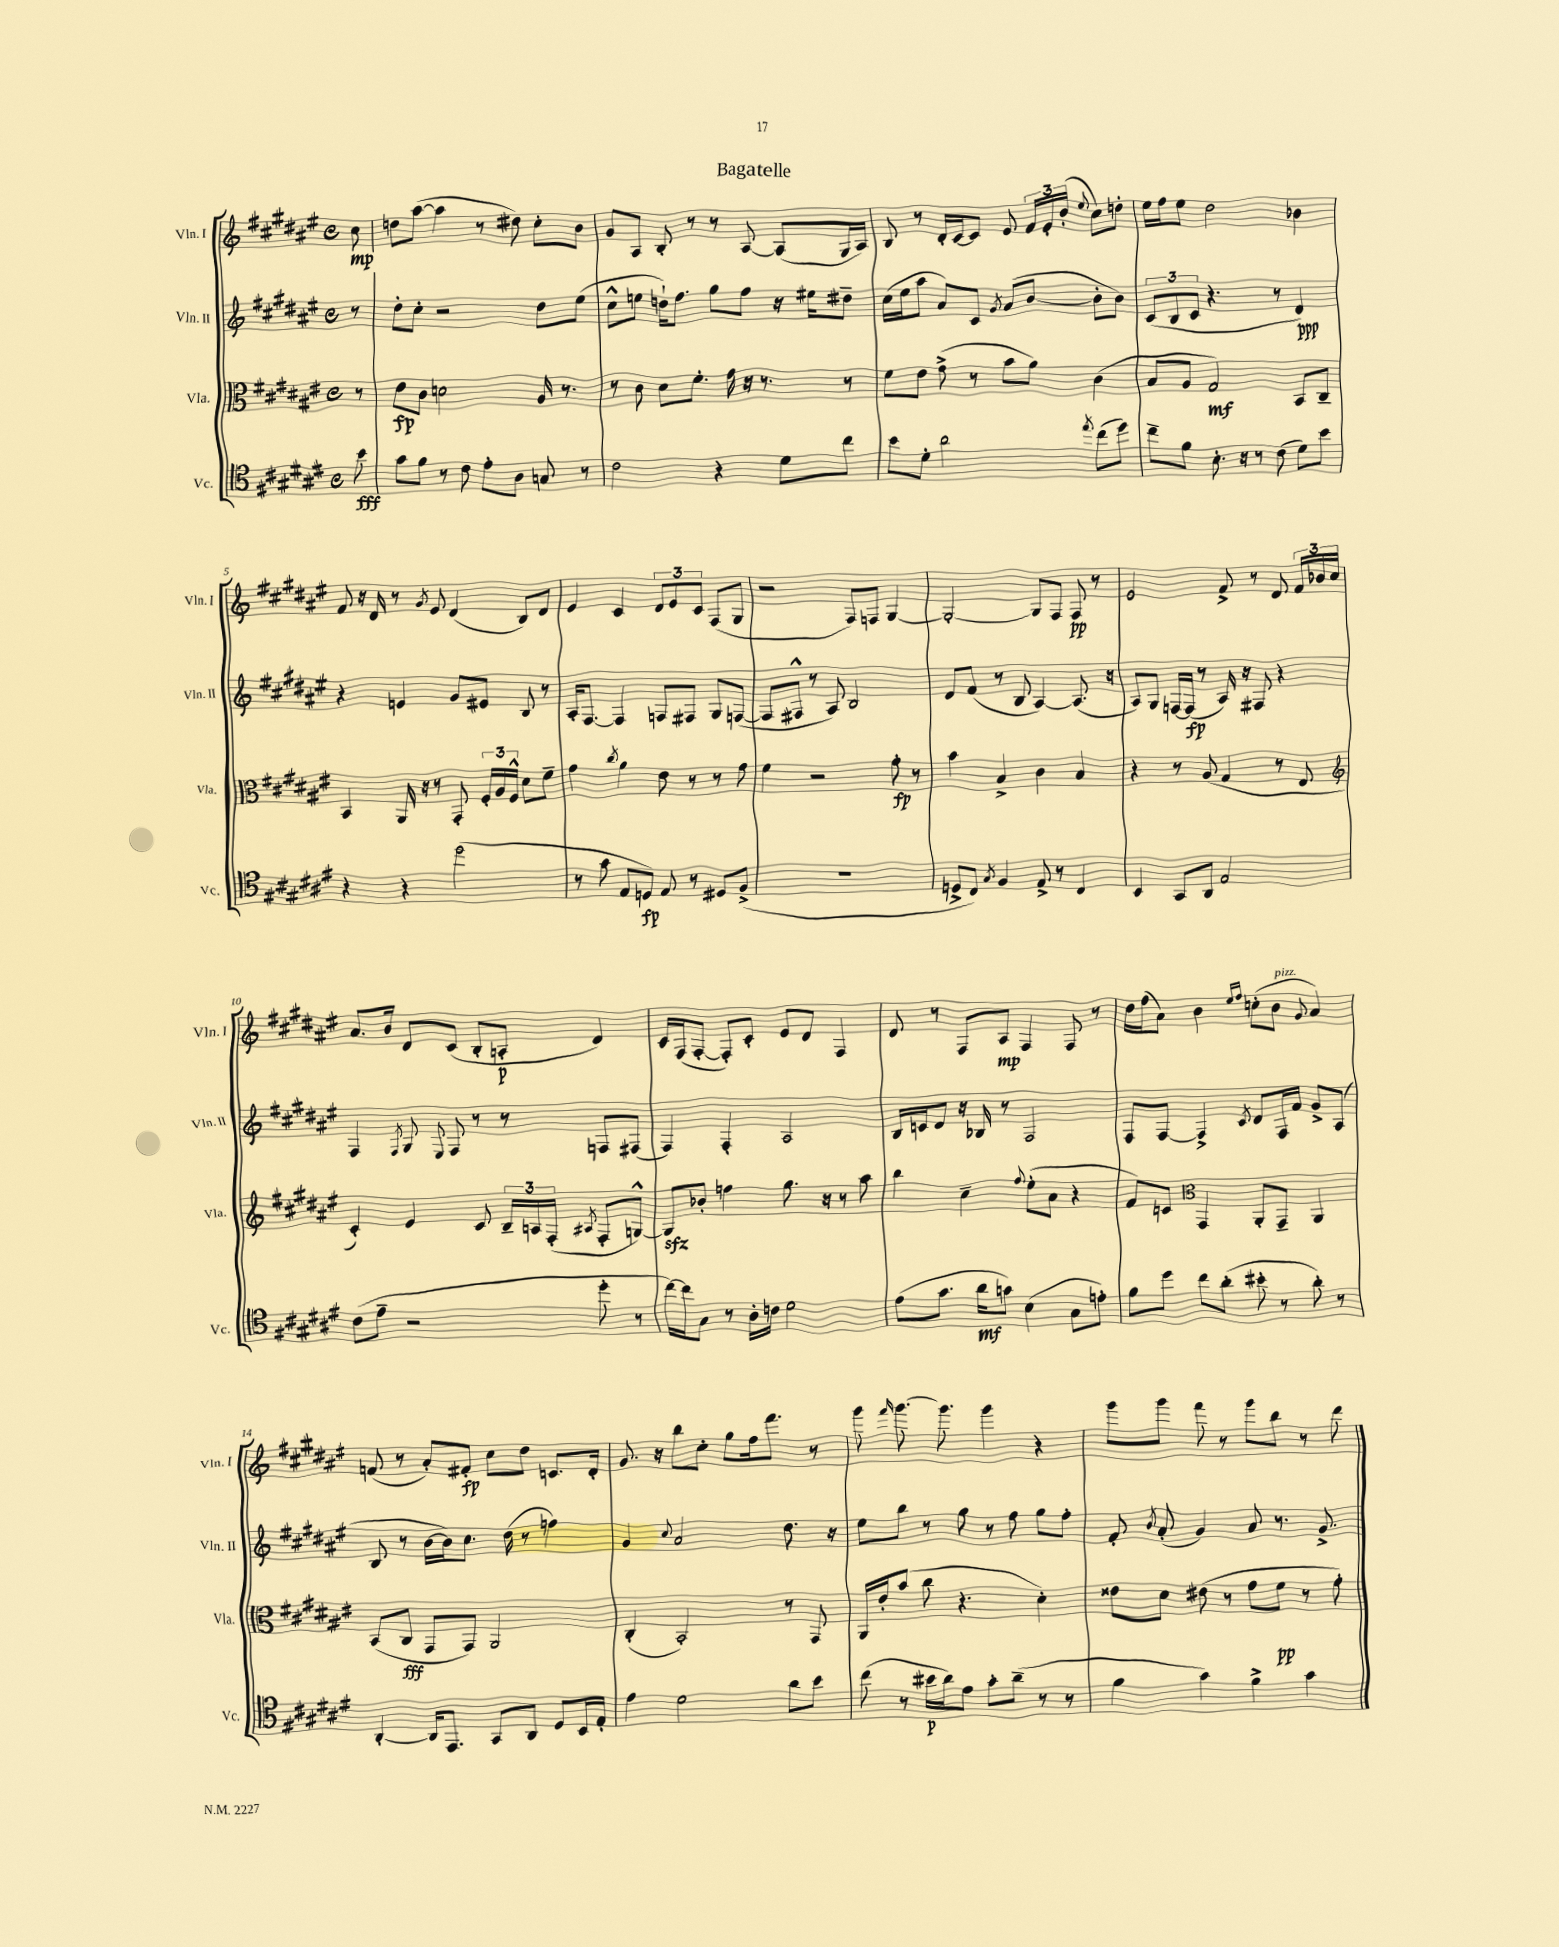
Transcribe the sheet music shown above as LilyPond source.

\header { title = "Bagatelle" }
<<
\new StaffGroup <<
\new Staff = "s0" \with { instrumentName = "Vln. I" shortInstrumentName = "Vln. I" } {
    \clef treble \key fis \major \defaultTimeSignature \time 4/4 \partial 8
    \autoBeamOff cis''8\mp |
    d''8[ ais''8]~( ais''4 r8 dis''8) cis''8[-. b'8] |
    gis'8[ ais8] b8-. r8 r8 ais8~ ais8[( gis16 ais16]) |
    b8 r8 dis'16[-. cis'16~ cis'8] eis'8 \tuplet 3/2 { fis'16[ eis'16-. b'16]-.( } \appoggiatura { eis''8 } cis''8[) d''8]-. |
    eis''16[ fis''16 eis''8] dis''2 bes'4 |
    fis'8 r16 dis'16 r8 \acciaccatura { gis'8 } eis'8 dis'4( b8[) dis'8] |
    eis'4 cis'4 \tuplet 3/2 { dis'8[ eis'8 cis'8] } fis8[( gis8] |
    r2 fis8[) f8] gis4~ |
    gis2~-. gis8[ fis8] fis8\pp r8 |
    eis'2 fis'8-> r8 dis'8 \tuplet 3/2 { fis'16[ bes'16 cis''16] } |
    ais'8.[ b'16] dis'8[ cis'8]( b8[-. a8]-.\p dis'4) |
    cis'16[ fis16( fis8]~-. fis8[-.) cis'8]-. eis'8[ dis'8] fis4 |
    dis'8 r8 fis8[ ais8]\mp fis4 fis8 r8 |
    dis''16[ fis''16( ais'8]) b'4 \grace { eis''16[ fis''16] } c''8[-.( b'8]^\markup { \italic "pizz." } \appoggiatura { gis'8 } ais'4) |
    f'8( r8 ais'8[-.) fis'8]-.\fp cis''8[ dis''8] c'8.[ dis'16]-. |
    gis'8. r16 b''8[ cis''8]-. gis''8[ fis''16 fis'''8.] r8 |
    gis'''8 \grace { fis'''16 } gis'''8.~ gis'''8. gis'''4 r4 |
    gis'''8[ gis'''8] fis'''8 r8 gis'''8[ b''8] r8 dis'''8 \bar "|." |
}
\new Staff = "s1" \with { instrumentName = "Vln. II" shortInstrumentName = "Vln. II" } {
    \clef treble \key fis \major \defaultTimeSignature \time 4/4 \partial 8
    \autoBeamOff r8 |
    dis''8[-. cis''8]-. r2 dis''8[ eis''8]( |
    cis''8[-^ e''8] d''16[-!) fis''8.] gis''8[ fis''8] r16 eis''16[ dis''8]-- |
    cis''16[( eis''16 ais''8] ais'8[) cis'8] \acciaccatura { gis'8 } ais'8[( b'8]~ b'8[-. b'8]) |
    \tuplet 3/2 { cis'8[( b8 cis'8] } r4. r8 dis'4\ppp) |
    r4 e'4 gis'8[ eis'8] b8 r8 |
    ais16[-. fis8.]~ fis4 f8[ fis8] gis8[ f8]~( |
    f8[ fis8]-^ r8 ais8) b2 |
    dis'8[ fis'8]( r8 b8 ais4~) ais8.( r16 |
    ais8[) gis8] f16[~ f16]\fp( r8 ais16) r16 fis8 r4 |
    fis4 \acciaccatura { fis8 } gis8 \appoggiatura { eis8 } fis8 r8 r8 f8[ fis8]( |
    fis4) fis4-. ais2 |
    b16[ c'16 dis'8] r16 bes16 r8 fis2 |
    fis8[ fis8]~ fis4-> \acciaccatura { cis'8 } dis'8[ fis16 fis'16] gis'8[-> ais8]( |
    b8 r8 b'16[~ b'16) cis''8.] dis''16( r8 f''4) |
    gis'4 \appoggiatura { cis''8 } ais'2 dis''8. r16 |
    eis''8[ b''8] r8 gis''8 r8 fis''8 gis''8[ fis''8]-. |
    fis'8-. \acciaccatura { b'8 } ais'8-.( gis'4) ais'8 r8. gis'8.-> \bar "|." |
}
\new Staff = "s2" \with { instrumentName = "Vla." shortInstrumentName = "Vla." } {
    \clef alto \key fis \major \defaultTimeSignature \time 4/4 \partial 8
    \autoBeamOff r8 |
    eis'8[\fp cis'8] d'2 ais16 r8. |
    r8 cis'8 dis'8[ fis'8.]-. gis'16 r16 r8. r8 |
    fis'8[ eis'8] gis'8->( r8 b'8[ ais'8]) cis'4( |
    b8[ ais8] gis2\mf) b,8[ cis8]-- |
    b,4 ais,16 r16 r8 gis,8-. \tuplet 3/2 { fis16[-. ais16 fis16]-^ } dis'8[ fis'8]-- |
    gis'4 \acciaccatura { cis''8 } ais'4 eis'8 r8 r8 gis'8 |
    fis'4 r2 gis'8-.\fp r8 |
    b'4 b4-> cis'4 b4 |
    r4 r8 ais8( gis4 r8 eis8 |
    \clef treble cis'4-.) eis'4 cis'8 \tuplet 3/2 { b16[-- a16 fis16]-.( } \acciaccatura { ais8 } fis8[-. g8]~-^) |
    g8[\sfz bes'8]-. f''4 gis''8. r16 r8 ais''8 |
    b''4 cis''4-- \appoggiatura { fis''8 } eis''8[-.( ais'8] r4 |
    fis'8[) c'8] \clef alto gis,4 ais,8[-. gis,8]-- ais,4 |
    b,8[( cis8]\fff gis,8[ gis,8]) ais,2 |
    cis4-.( b,2-.) r8 gis,8 |
    ais,16[ eis'16-. b'8]( cis''8 r4. dis'4-.) |
    eisis'8[ dis'8] eis'8( r8 gis'8[ fis'8]\pp r8 gis'8-.) \bar "|." |
}
\new Staff = "s3" \with { instrumentName = "Vc." shortInstrumentName = "Vc." } {
    \clef tenor \key fis \major \defaultTimeSignature \time 4/4 \partial 8
    \autoBeamOff b'8\fff |
    gis'8[ fis'8] r8 cis'8 eis'8[-. ais8] g8 r8 |
    cis'2 r4 dis'8[ cis''8] |
    b'8[ dis'8]-. ais'2 \acciaccatura { eis''8 } cis''8[( dis''8]) |
    cis''8[-- fis'8] b8.-. r16 r8 cis'8( dis'8[) b'8] |
    r4 r4 dis''2( |
    r8 gis'8 eis8[ d8]\fp) eis8 r8 dis8[ fis8]->( |
    R1 |
    d8[-> cis8]) \acciaccatura { gis8 } fis4 eis8-> r8 cis4 |
    b,4 gis,8[ ais,8] eis2 |
    cis'8[( eis'8]-- r2 dis''8-. r8 |
    cis''16[~) cis''16 gis8] r8 ais16[-. c'16] dis'2 |
    eis'8[( gis'8.] ais'16[\mf g'8]) b4( gis8[ e'8]-.) |
    fis'8[ dis''8] cis''8[ ais'8]-.( bis'8-. r8 ais'8-.) r8 |
    ais,4~-. ais,16[ eis,8.] gis,8[ ais,8] dis8[ b,16 eis16]-. |
    eis'4 dis'2 ais'8[ b'8] |
    cis''8( r8 bis'16[\p ais'16) eis'8] gis'8[-. ais'8]--( r8 r8 |
    fis'4 gis'4) fis'4-> gis'4 \bar "|." |
}
>>
>>
